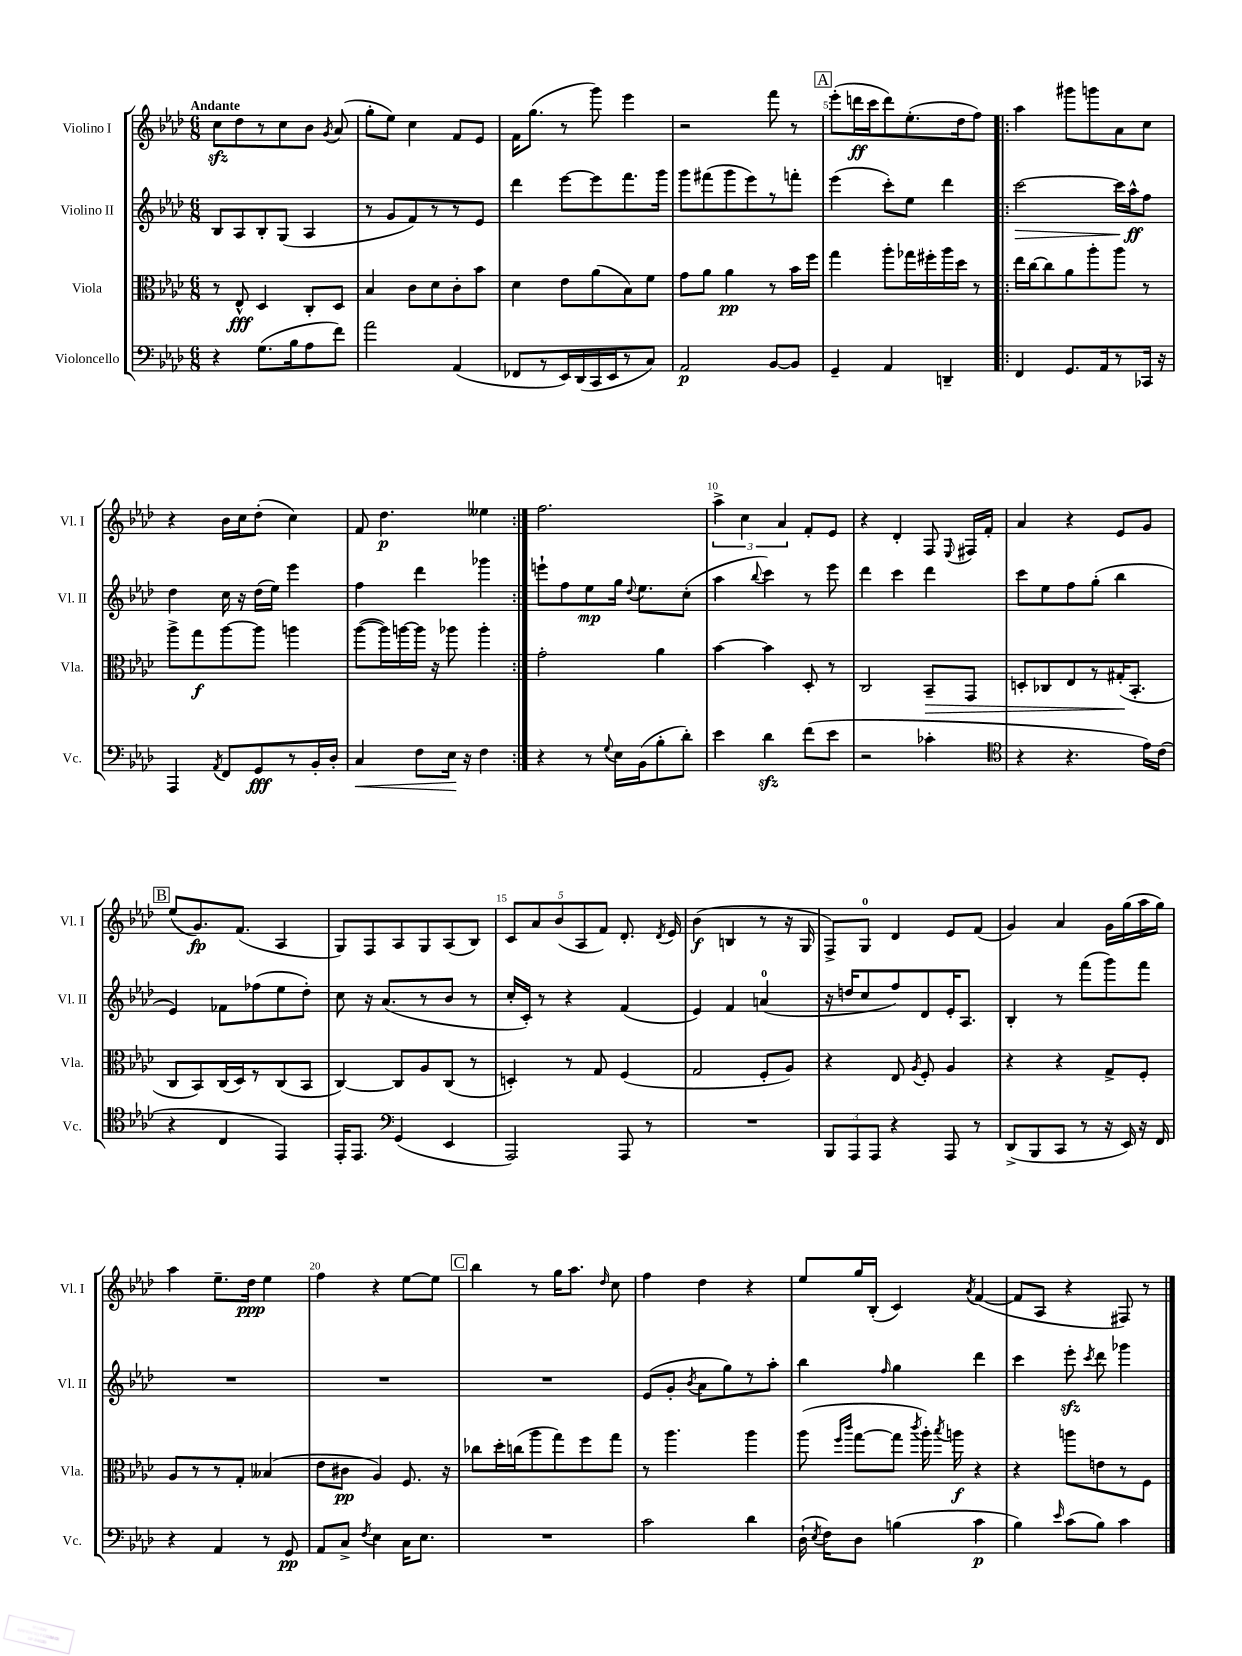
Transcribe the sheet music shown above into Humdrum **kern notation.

**kern	**dynam	**kern	**dynam	**kern	**dynam	**kern	**dynam
*part4	*part4	*part3	*part3	*part2	*part2	*part1	*part1
*staff4	*staff4	*staff3	*staff3	*staff2	*staff2	*staff1	*staff1
*I"Violoncello	*	*I"Viola	*	*I"Violino II	*	*I"Violino I	*
*I'Vc.	*	*I'Vla.	*	*I'Vl. II	*	*I'Vl. I	*
*clefF4	*	*clefC3	*	*clefG2	*	*clefG2	*
*k[b-e-a-d-]	*	*k[b-e-a-d-]	*	*k[b-e-a-d-]	*	*k[b-e-a-d-]	*
*M6/8	*	*M6/8	*	*M6/8	*	*M6/8	*
=1	=1	=1	=1	=1	=1	=1	=1
!	!	!	!	!	!	!LO:TX:a:B:t=Andante	!
4r	.	8r	.	8B-/L	.	8cczz\L	.
.	.	8E-^^/	fff	8A-/	.	8dd-\	.
(8.G\L	.	4D-/	.	8B-'/	.	8r	.
.	.	.	.	(8G/J	.	8cc\	.
16B-\k	.	.	.	.	.	.	.
8A-\	.	8C'/L	.	4A-/	.	8b-\J	.
.	.	.	.	.	.	8qg/	.
8f\J)	.	8D-/J	.	.	.	(8a-/	.
=2	=2	=2	=2	=2	=2	=2	=2
2a-\	.	4B-/	.	8r	.	8gg'\L	.
.	.	.	.	8g/L	.	8ee-\J)	.
.	.	8c\L	.	8f/)	.	4cc\	.
.	.	8d-\	.	8r	.	.	.
(4AA-/	.	8c'\	.	8r	.	8f/L	.
.	.	8b-\J	.	8e-/J	.	8e-/J	.
=3	=3	=3	=3	=3	=3	=3	=3
8FF-X/L	.	4d-\	.	4ddd-\	.	16f\KL	.
.	.	.	.	.	.	(8.gg\J	.
8r	.	.	.	.	.	.	.
16EE-/L)	.	8e-\L	.	[8eee-\L	.	8r	.
(16DD-/	.	.	.	.	.	.	.
16CC/	.	(8a-\	.	8eee-\]	.	8ggg\)	.
16EE-/J	.	.	.	.	.	.	.
8r	.	8B-\)	.	8.fff\	.	4eee-\	.
8C/J)	.	8f\J	.	.	.	.	.
.	.	.	.	16ggg\Jk	.	.	.
=4	=4	=4	=4	=4	=4	=4	=4
2AA-/	p	8g\L	.	8ggg\L	.	2r	.
.	.	8a-\J	.	(8fff#X\	.	.	.
.	.	4a-\	pp	8ggg\	.	.	.
.	.	.	.	8eee-\)	.	.	.
[8BB-/L	.	8r	.	8r	.	8fff\	.
8BB-/J]	.	16b-\LL	.	8fffn'\J	.	8r	.
.	.	16ff\JJ	.	.	.	.	.
!!LO:REH:place=s1:t=A
=5	=5	=5	=5	=5	=5	=5	=5
4GG~/	.	4gg\	.	(4eee-\	.	(8eee-'\L	.
.	.	.	.	.	.	16dddn\L	ff
.	.	.	.	.	.	16ccc\J	.
4AA-/	.	8aa-'\L	.	8ccc'\L)	.	8ddd\)	.
.	.	16gg-X\L	.	8ee-\J	.	(8.ee-'\	.
.	.	16ff#X'\	.	.	.	.	.
4DDn~/	.	16aa-\	.	4ddd-\	.	.	.
.	.	16dd-\JJ	.	.	.	16dd-\k	.
.	.	8r	.	.	.	8ff\J)	.
=6!|:	=6!|:	=6!|:	=6!|:	=6!|:	=6!|:	=6!|:	=6!|:
!	!	!	!	!	!LO:HP:b	!	!
4FF/	.	16ee-\LL	.	[2ccc\	>	4aa-\	.
.	.	[16cc\J	.	.	.	.	.
.	.	8cc\]	.	.	.	.	.
8.GG/L	.	8a-\	.	.	.	8ggg#X\L	.
.	.	8aa-'\	.	.	.	8gggn\	.
16AA-/k	.	.	.	.	.	.	.
8r	.	8aa-\J	.	16ccc\LL]	.	8a-\	.
.	.	.	.	16aa-^^\J	ff	.	.
16CC-X/Jk	.	8r	.	8ff\J	]	8cc\J	.
16r	.	.	.	.	.	.	.
!!LO:LB:g=z
=7	=7	=7	=7	=7	=7	=7	=7
4AAA-/	.	8aa-^\L	.	4dd-\	.	4r	.
.	.	8gg\	f	.	.	.	.
8qAA-/	.	.	.	.	.	.	.
8FF/L	.	[8aa-\	.	16cc\	.	16b-\LL	.
.	.	.	.	16r	.	16cc\J	.
8GG/	fff	8aa-\J]	.	(16dd-\LL	.	(8dd-'\J	.
.	.	.	.	16ee-\JJ)	.	.	.
8r	.	4aan\	.	4eee-\	.	4cc\)	.
16BB-'/L	.	.	.	.	.	.	.
16D-'/JJ	.	.	.	.	.	.	.
=8	=8	=8	=8	=8	=8	=8	=8
!	!LO:HP:b	!	!	!	!	!	!
4C/	<	([8aa-\L	.	4ff\	.	8f/	.
.	.	16aa-\L])	.	.	.	4.dd-\	p
.	.	[16aan\	.	.	.	.	.
8F\L	.	16aa\JJ]	.	4ddd-\	.	.	.
.	.	16r	.	.	.	.	.
16E-\Jk	.	8aa-X\	.	.	.	.	.
16r	[	.	.	.	.	.	.
4F\	.	4aa-'\	.	4ggg-X\	.	4ee--X\	.
=9:|!	=9:|!	=9:|!	=9:|!	=9:|!	=9:|!	=9:|!	=9:|!
4r	.	2g'\	.	8eeen`\L	.	2.ff\	.
.	.	.	.	8ff\	.	.	.
8r	.	.	.	8ee-\	mp	.	.
8qqG/	.	.	.	.	.	.	.
16E-\LL	.	.	.	16gg\Jk	.	.	.
.	.	.	.	8qqdd-/	.	.	.
(16BB-\J	.	.	.	8.ee-\L	.	.	.
8B-'\	.	4a-\	.	.	.	.	.
8d-'\J)	.	.	.	(8cc'\J	.	.	.
=10	=10	=10	=10	=10	=10	=10	=10
4e-\	.	[4b-\	.	4aa-\	.	6aa-^\	.
.	.	.	.	.	.	6cc\	.
.	.	.	.	8qqbb-/	.	.	.
4d-zz\	.	4b-\]	.	4ccc\)	.	.	.
.	.	.	.	.	.	6a-/	.
(8f\L	.	8D-'/	.	8r	.	8f'/L	.
8e-\J	.	8r	.	8eee-\	.	8e-/J	.
=11	=11	=11	=11	=11	=11	=11	=11
2r	.	2C/	.	4ddd-\	.	4r	.
.	.	.	.	4ccc\	.	4d-'/	.
!	!	!	!LO:HP:b	!	!	!	!
4c-X'\	.	8BB-~/L	>	4ddd-\	.	8F/	.
.	.	.	.	.	.	8qqE-/	.
.	.	8GG/J	.	.	.	16F#X/LL	.
.	.	.	.	.	.	16f'/JJ	.
=12	=12	=12	=12	=12	=12	=12	=12
*clefC4	*	*	*	*	*	*	*
4r	.	8Dn'/L	.	8ccc\L	.	4a-/	.
.	.	8C-X/	.	8ee-\	.	.	.
4.r	.	8E-/	.	8ff\	.	4r	.
.	.	8r	.	(8gg'\J	.	.	.
.	.	(16G#X'/K	.	4bb-\	.	8e-/L	.
.	.	8.BB-'/J	]	.	.	.	.
16e-\LL)	.	.	.	.	.	8g/J	.
(16c\JJ	.	.	.	.	.	.	.
!!LO:LB:g=z
!!LO:REH:place=s1:t=B
=13	=13	=13	=13	=13	=13	=13	=13
4r	.	8C/L	.	4e-/)	.	(8ee-/L	.
.	.	8BB-/)	.	.	.	8.g/)	fp
4C/	.	(16C/L	.	8f-X\L	.	.	.
.	.	16D-/J)	.	.	.	(8.f/J	.
.	.	8r	.	(8ff-X\	.	.	.
4EE-/)	.	(8C/	.	8ee-\	.	4A-/	.
.	.	8BB-/J	.	8dd-'\J)	.	.	.
=14	=14	=14	=14	=14	=14	=14	=14
16EE-'/KL	.	[4C/)	.	8cc\	.	8G/L)	.
8.EE-/J	.	.	.	.	.	.	.
.	.	.	.	16r	.	8F/	.
.	.	.	.	(8.a-/L	.	.	.
*clefF4	*	*	*	*	*	*	*
(4GG/	.	8C/L]	.	.	.	8A-/	.
.	.	8A-/	.	8r	.	8G/	.
4EE-/	.	(8C/J	.	8b-/J	.	(8A-/	.
.	.	8r	.	8r	.	8B-/J)	.
=15	=15	=15	=15	=15	=15	=15	=15
2AAA-/)	.	4Dn'/)	.	16cc'/LL	.	10c/L	.
.	.	.	.	16c'/JJ)	.	.	.
.	.	.	.	.	.	10a-/	.
.	.	.	.	8r	.	.	.
.	.	.	.	.	.	(10b-/	.
.	.	8r	.	4r	.	.	.
.	.	.	.	.	.	10A-/	.
.	.	8G/	.	.	.	.	.
.	.	.	.	.	.	10f/J)	.
8AAA-/	.	(4F/	.	(4f/	.	8.d-'/	.
8r	.	.	.	.	.	.	.
.	.	.	.	.	.	8qd-/	.
.	.	.	.	.	.	16e-/	.
=16	=16	=16	=16	=16	=16	=16	=16
2.r	.	2G/	.	4e-/)	.	(4b-\	f
.	.	.	.	4f/	.	4Bn/	.
.	.	8F'/L	.	(4an/	.	8r	.
.	.	8A-/J)	.	.	.	16r	.
.	.	.	.	.	.	16G/	.
=17	=17	=17	=17	=17	=17	=17	=17
12BBB-/L	.	4r	.	16r	.	8F^/L)	.
.	.	.	.	16ddn/KL	.	.	.
12AAA-/	.	.	.	.	.	.	.
.	.	.	.	8cc/	.	8G/J	.
12AAA-/J	.	.	.	.	.	.	.
4r	.	8E-/	.	8ff/)	.	4d-/	.
.	.	8qA-/	.	.	.	.	.
.	.	8F'/	.	8d-/	.	.	.
8AAA-/	.	4A-/	.	16e-'/K	.	8e-/L	.
.	.	.	.	8.A-/J	.	.	.
8r	.	.	.	.	.	(8f/J	.
=18	=18	=18	=18	=18	=18	=18	=18
(8DD-^/L	.	4r	.	4B-'/	.	4g/)	.
8BBB-/	.	.	.	.	.	.	.
8CC/J	.	4r	.	8r	.	4a-/	.
8r	.	.	.	(8fff\L	.	.	.
16r	.	8G^/L	.	8ggg\)	.	16g\LL	.
16EE-/)	.	.	.	.	.	(16gg\	.
16r	.	8F'/J	.	8fff\J	.	16aa-\	.
16FF/	.	.	.	.	.	16gg\JJ)	.
!!LO:LB:g=z
=19	=19	=19	=19	=19	=19	=19	=19
4r	.	8A-/L	.	2.r	.	4aa-\	.
.	.	8r	.	.	.	.	.
4AA-/	.	8r	.	.	.	8.ee-~\L	.
.	.	8G'/J	.	.	.	.	.
.	.	.	.	.	.	16dd-\Jk	ppp
8r	.	(4B--X/	.	.	.	4ee-\	.
8GG/	pp	.	.	.	.	.	.
=20	=20	=20	=20	=20	=20	=20	=20
8AA-/L	.	8e-\L	.	2.r	.	4ff\	.
8C^/J	.	8c#X\J	pp	.	.	.	.
8qF/	.	.	.	.	.	.	.
4E-\	.	4A-/)	.	.	.	4r	.
16C\KL	.	8.F/	.	.	.	[8ee-\L	.
8.E-\J	.	.	.	.	.	.	.
.	.	.	.	.	.	8ee-\J]	.
.	.	16r	.	.	.	.	.
!!LO:REH:place=s1:t=C
=21	=21	=21	=21	=21	=21	=21	=21
2.r	.	8cc-X\L	.	2.r	.	4bb-\	.
.	.	16dd-'\L	.	.	.	.	.
.	.	(16ccn\J	.	.	.	.	.
.	.	8aa-\	.	.	.	8r	.
.	.	8gg\)	.	.	.	16gg\KL	.
.	.	.	.	.	.	8.aa-\J	.
.	.	8ff\	.	.	.	.	.
.	.	.	.	.	.	16qqdd-/	.
.	.	8gg\J	.	.	.	8cc\	.
=22	=22	=22	=22	=22	=22	=22	=22
2c\	.	8r	.	(8e-/L	.	4ff\	.
.	.	4.aa-\	.	8g'/J	.	.	.
.	.	.	.	8qb-/	.	.	.
.	.	.	.	8a-\L	.	4dd-\	.
.	.	.	.	8gg\)	.	.	.
4d-\	.	4aa-\	.	8r	.	4r	.
.	.	.	.	8aa-'\J	.	.	.
=23	=23	=23	=23	=23	=23	=23	=23
(16D-`\	.	(8aa-\	.	4bb-\	.	8ee-/L	.
8qE-/	.	.	.	.	.	.	.
16F\KL)	.	.	.	.	.	.	.
.	.	16qqff/LL	.	.	.	.	.
.	.	16qqccc/JJ	.	.	.	.	.
8D-\J	.	[8gg\L	.	.	.	16gg/L	.
.	.	.	.	.	.	(16B-'/JJ	.
.	.	.	.	16qqff/	.	.	.
(4Bn\	.	8gg\J]	.	4gg\	.	4c/)	.
.	.	8qccc/	.	.	.	.	.
.	.	16aa-'\)	.	.	.	.	.
.	.	8qbb-/	.	.	.	.	.
.	.	16aan\	f	.	.	.	.
.	.	.	.	.	.	8qa-/	.
4c\	p	4r	.	4ddd-\	.	([4f/	.
=24	=24	=24	=24	=24	=24	=24	=24
4B-\)	.	4r	.	4ccc\	.	8f/L]	.
.	.	.	.	.	.	8A-/J	.
16qqe-/	.	.	.	.	.	.	.
(8c\L	.	8aan\L	.	8eee-zz'\	.	4r	.
.	.	.	.	8qccc/	.	.	.
8B-\J)	.	8en\	.	8ddd-\	.	.	.
4c\	.	8r	.	4ggg-X\	.	8F#X/)	.
.	.	8F\J	.	.	.	8r	.
==	==	==	==	==	==	==	==
*-	*-	*-	*-	*-	*-	*-	*-
